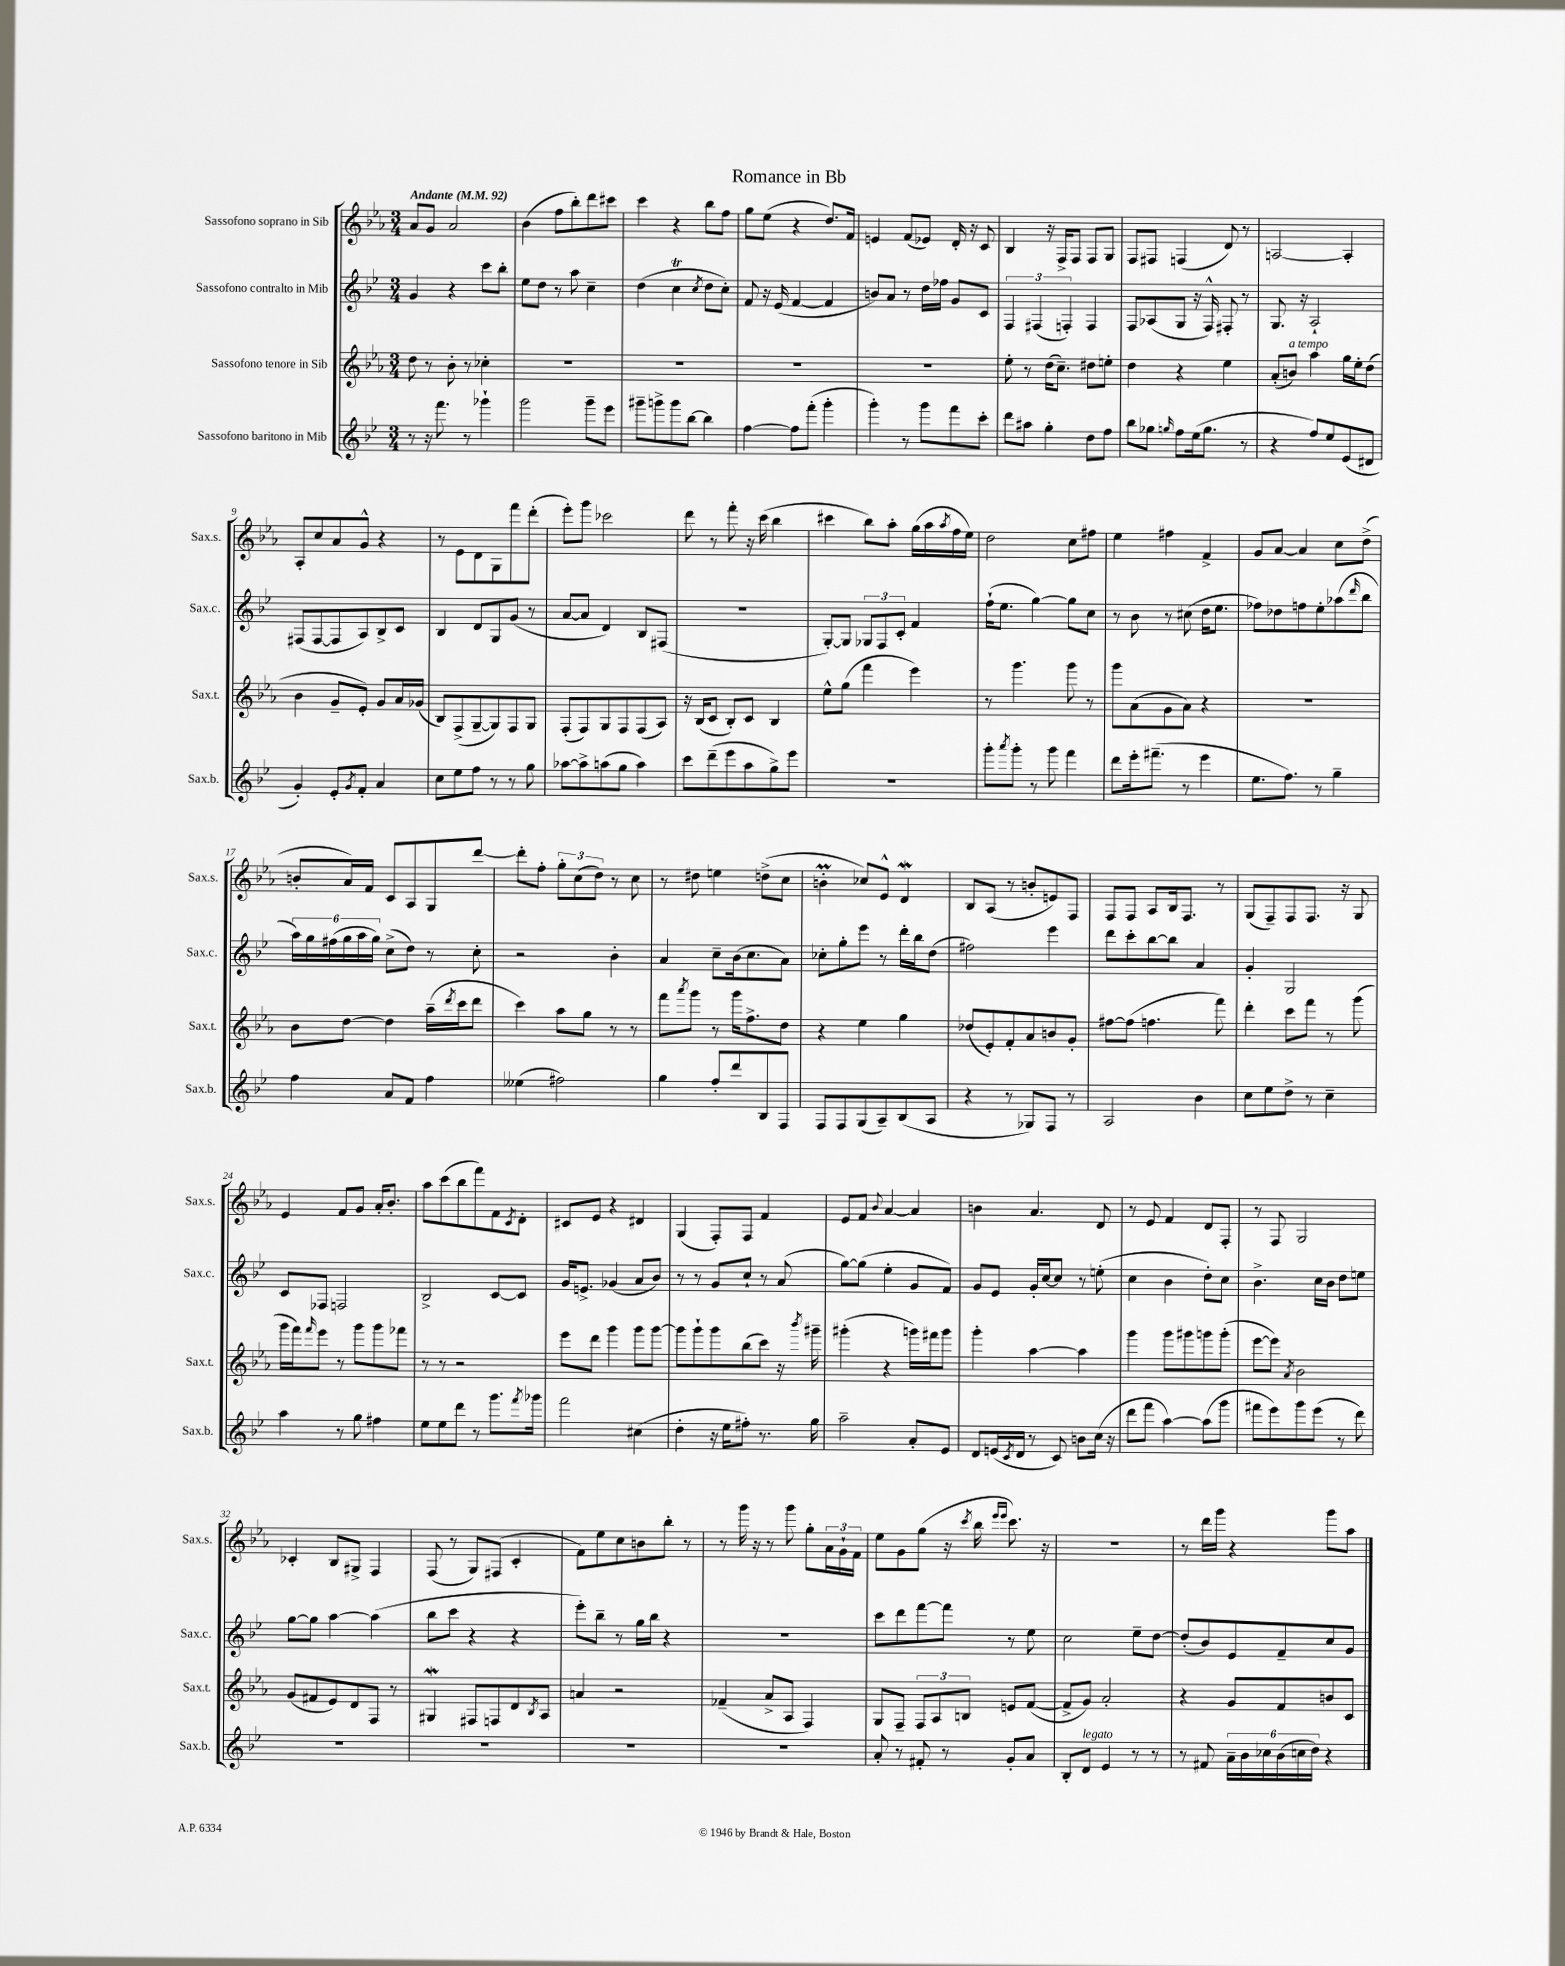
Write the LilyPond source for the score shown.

\header { title = "Romance in Bb" }
<<
\new StaffGroup <<
\new Staff = "s0" \with { instrumentName = "Sassofono soprano in Sib" shortInstrumentName = "Sax.s." } {
    \clef treble \key ees \major \numericTimeSignature \time 3/4 \tempo "Andante" 4 = 92
    aes'8 g'8 aes'2 |
    bes'4( f''8 bes''8-.) d'''8 cis'''8 |
    c'''4 r4 bes''8 f''8 |
    g''8 ees''8( r4 d''8.) f'16 |
    e'4 f'8( ees'8) d'16-. r16 c'8 |
    bes4 r16 f16-> f8 f8 g8 |
    f8 fis8 f4( d'8) r8 |
    a2~ a4-. |
    aes8-. c''8 aes'8 g'8-^ r4 |
    r8 ees'8 d'8 g8 f'''8 d'''8-.( |
    ees'''8-.) g'''8 ces'''2 |
    d'''8 r8 f'''8-. r16 c'''16( bes''4 |
    cis'''4 bes''8) aes''8-. g''16( aes''16 \acciaccatura { aes''8 } f''16 ees''16) |
    d''2 c''8 fis''8 |
    ees''4 fis''4 f'4-> |
    g'8 aes'8~ aes'4 c''8 d''8->( |
    b'8-. aes'16) f'16 c'8 aes8 g8 d'''8~ |
    d'''8-. f''8-. \tuplet 3/2 { g''8-. c''8( d''8) } r8 c''8 |
    r8 dis''8 e''4 d''8->( c''8 |
    b'4-.\prall ces''8) ees'8-^ d'4\mordent |
    bes8 aes8( r8 b'8-. e'8) f8 |
    f8 f8 aes8 bes16 f8. r8 |
    g8( f8--) f8 f8. r16 g8 |
    ees'4 f'8 g'8 aes'16-. bes'8.-. |
    aes''8 c'''8( bes''8 f'''8) f'8 \acciaccatura { c'8 } d'8-. |
    cis'8 ees'8 r4 dis'4 |
    g4( f8-.) f8 f'4 |
    ees'8 f'8 \appoggiatura { bes'8 } aes'4~ aes'4 |
    b'4 aes'4. d'8 |
    r8 ees'8 f'4 d'8 f8-. |
    r8 f8 g2 |
    ces'4-. bes8 gis8-> f4 |
    f8( r8 g8) fis8( c'4-. |
    f'8) ees''8 c''8 b'8 bes''8-. r8 |
    r8 g'''16 r16 r8 g'''8 g''8-. \tuplet 3/2 { aes'16 g'16-! f'16 } |
    ees''8 g'8 g''8( r16 \acciaccatura { c'''8 } bes''16 \grace { ees'''16 ees'''16 } c'''8.) r16 |
    R2. |
    r8 d'''16 g'''16 r4 g'''8 aes''8 \bar "|." |
}
\new Staff = "s1" \with { instrumentName = "Sassofono contralto in Mib" shortInstrumentName = "Sax.c." } {
    \clef treble \key bes \major \numericTimeSignature \time 3/4
    g'4 r4 c'''8 bes''8-. |
    ees''8 d''8 r8 a''8 c''4-- |
    d''4( c''4\trill \acciaccatura { c''8 } d''8 c''8-.) |
    f'8 r16 ees'16( f'4~ f'4 |
    b'8) a'8 r8 d''16 fes''16 g'8 c'8 |
    \tuplet 3/2 { f4 fis4( f4-.) } f4 |
    f8 aes8( g8 r16 f16-^) fis8-. r8 |
    g8. r16 a2-! |
    fis8( fis8~ fis8 a8) bes8-> c'8 |
    bes4 d'8 g8 g'8( r8 |
    a'8~ a'8 d'4) bes8 fis8( |
    R2. |
    g8~-.) g8 \tuplet 3/2 { ges8 f8 c'8-. } f'4 |
    f''16-!( ees''8. g''4~) g''8 c''8 |
    r8 bes'8 r8 cis''8( d''16 ees''8. |
    fes''8) des''8 f''8 ees''8-. aes''8( \grace { d'''16 } bes''8 |
    \tuplet 6/4 { a''16) g''16 fis''16( g''16 a''16 g''16) } c''8->( d''8) r8 c''8-. |
    r2 bes'4-. |
    a'4 c''8-- bes'16( c''8. a'8) |
    ces''8-. g''8-. ees'''8 r8 d'''16-. bes''16 d''8( |
    fis''2) ees'''4 |
    d'''8 c'''8-. bes''8~ bes''8 a'4 |
    g'4-. g2 |
    c'8 fes8 f2 |
    bes2-> c'8~ c'8 |
    g'16 e'8.-> ges'4( a'8 bes'8) |
    r8 r8 g'8 c''8-! r8 a'8( |
    g''8~) g''8( ees''4-. g'8 f'8) |
    g'8 ees'8 g'16-. c''16~ c''8 r8 e''8-.( |
    c''4 bes'4 d''8-.) c''8 |
    bes'4.-> c''16 bes'16 d''8 e''8 |
    g''8~ g''8 a''4~ a''4( |
    bes''8 c'''8 r4 r4 |
    ees'''8-.) bes''8-- r8 g''16 bes''16 r4 |
    R2. |
    c'''8 d'''8 f'''8~ f'''8 r8 ees''8 |
    c''2 ees''8-- d''8~ |
    d''8-.( bes'8) ees'8 f'8-- c''8 g'8 \bar "|." |
}
\new Staff = "s2" \with { instrumentName = "Sassofono tenore in Sib" shortInstrumentName = "Sax.t." } {
    \clef treble \key ees \major \numericTimeSignature \time 3/4
    d''8 r8 bes'8-. r8 ces''4-. |
    R2. |
    R2. |
    R2. |
    R2. |
    ees''8-. r8 d''16( c''8.--) dis''8 e''8-. |
    d''4 r4 ees''4 |
    aes'8-.( b'8^\markup { \italic "a tempo" }) aes''4 g''16 ees''16-. d''8( |
    bes'4 g'8-- ees'8-.) g'8 aes'16 ges'16( |
    bes8) f8->( g8~-- g8) f8 g8 |
    f8-.( f8) g8 f8 f8( aes8) |
    r16 bes16( c'8 bes8-.) c'8 bes4 |
    ees''8-^ g''8( f'''4 ees'''4) |
    r8 g'''4. g'''8 r8 |
    g'''8 aes'8( g'8 aes'8) r4 |
    R2. |
    bes'8 d''8~ d''4 aes''16--( \acciaccatura { d'''8 } c'''16 d'''8 |
    c'''4) aes''8 g''8 r8 r8 |
    f'''8 \acciaccatura { aes'''8 } g'''8 r8 g'''16 f''8.-> d''8 |
    r4 ees''4 g''4 |
    des''8( ees'8-.) f'8-. aes'8 b'8 g'8-. |
    fis''8~ fis''8( f''4. f'''8) |
    d'''4-. c'''8 f'''8 r8 g'''8( |
    g'''16 f'''16) \grace { f'''16 } ees'''8 r8 g'''8 g'''8 fes'''8 |
    r8 r8 r2 |
    ees'''8 d'''8 g'''4 g'''8 g'''8~ |
    g'''8 g'''8-! g'''8 bes''8( c'''8) r16 \acciaccatura { bes'''8 } gis'''16-- |
    gis'''4-.( r4 g'''16) fis'''16 g'''8 |
    g'''4-. aes''4~ aes''4 |
    g'''4 g'''8 gis'''8 g'''8 g'''8-.( |
    ees'''8~ ees'''8) \acciaccatura { aes'8 } bes'2 |
    g'8( fis'8 ees'8) d'8 f8 r8 |
    gis4\mordent fis8 f8 d'8 \acciaccatura { bes8 } aes8 |
    a'4 r2 |
    fes'4--( aes'8-> aes8 f4) |
    g8 f8-- \tuplet 3/2 { f8 aes8 b8 } e'8 f'8~( |
    f'8-> g'8) aes'2-. |
    r4 g'8 f'8 b'8 c'8 \bar "|." |
}
\new Staff = "s3" \with { instrumentName = "Sassofono baritono in Mib" shortInstrumentName = "Sax.b." } {
    \clef treble \key bes \major \numericTimeSignature \time 3/4
    r8 r16 f'''8. r8 ges'''4-! |
    g'''2 g'''8-- ees'''8 |
    gis'''8-- g'''8-> g'''8 bes''8~ bes''4 |
    f''4~ f''8 f'''8-.( g'''4-. |
    g'''4-.) r8 g'''8 f'''8 c'''8-. |
    d'''8 ais''8 g''4-. d''8 f''8 |
    bes''8 ges''8 \grace { g''16 } f''8 ees''16( g''8. r8 |
    r4 f''8) ees''8 ees'8( dis'8 |
    g'4-.) ees'8-. \acciaccatura { g'8 } f'8-. a'4 |
    c''8 ees''8 f''8 r8 r8 g''8 |
    aes''8~ aes''8-> a''8( g''8 a''4) |
    c'''8 d'''8--( ees'''8 a''8 g''8->) ees'''8 |
    R2. |
    g'''8-. \acciaccatura { a'''8 } g'''8-. r8 g'''8 f'''4 |
    d'''8 ees'''16-. fis'''8.--( r8 ees'''4 |
    ees''8. f''8.) r8 g''4-- |
    f''4 a'8 f'8 f''4 |
    eeses''4( fis''2) |
    g''4 f''8-. d'''8 bes8 f8 |
    f8 f8 g8( a8--) bes8( a8 |
    r4 r8 ges8) f8 r8 |
    a2 bes'4 |
    c''8 ees''8 d''8-> r8 c''4-- |
    a''4 r8 g''8 fis''4 |
    ees''8 ees''8 d'''8 r8 g'''8. \acciaccatura { f'''8 } ges'''16 |
    f'''2 cis''4( |
    d''4-. r16 ees''16 fis''8-.) r8. g''16 |
    a''2-- a'8-. ees'8 |
    d'8 e'16( \acciaccatura { c'8 } d'16 r8 c'8) b'8 c''16( r16 |
    d'''8 f'''8 a''4~) a''8( g'''8 |
    fis'''8 ees'''8) g'''8 ees'''8( r8 d'''8) |
    R2. |
    R2. |
    R2. |
    R2. |
    a'8-. r8 fis'8-. r8 g'8-. a'8 |
    bes8-. d'8^\markup { \italic "legato" } ees'4 r8 r8 |
    r8 fis'8 \tuplet 6/4 { a'16-- bes'16 ces''16 bes'16( c''16 d''16) } r4 \bar "|." |
}
>>
>>
